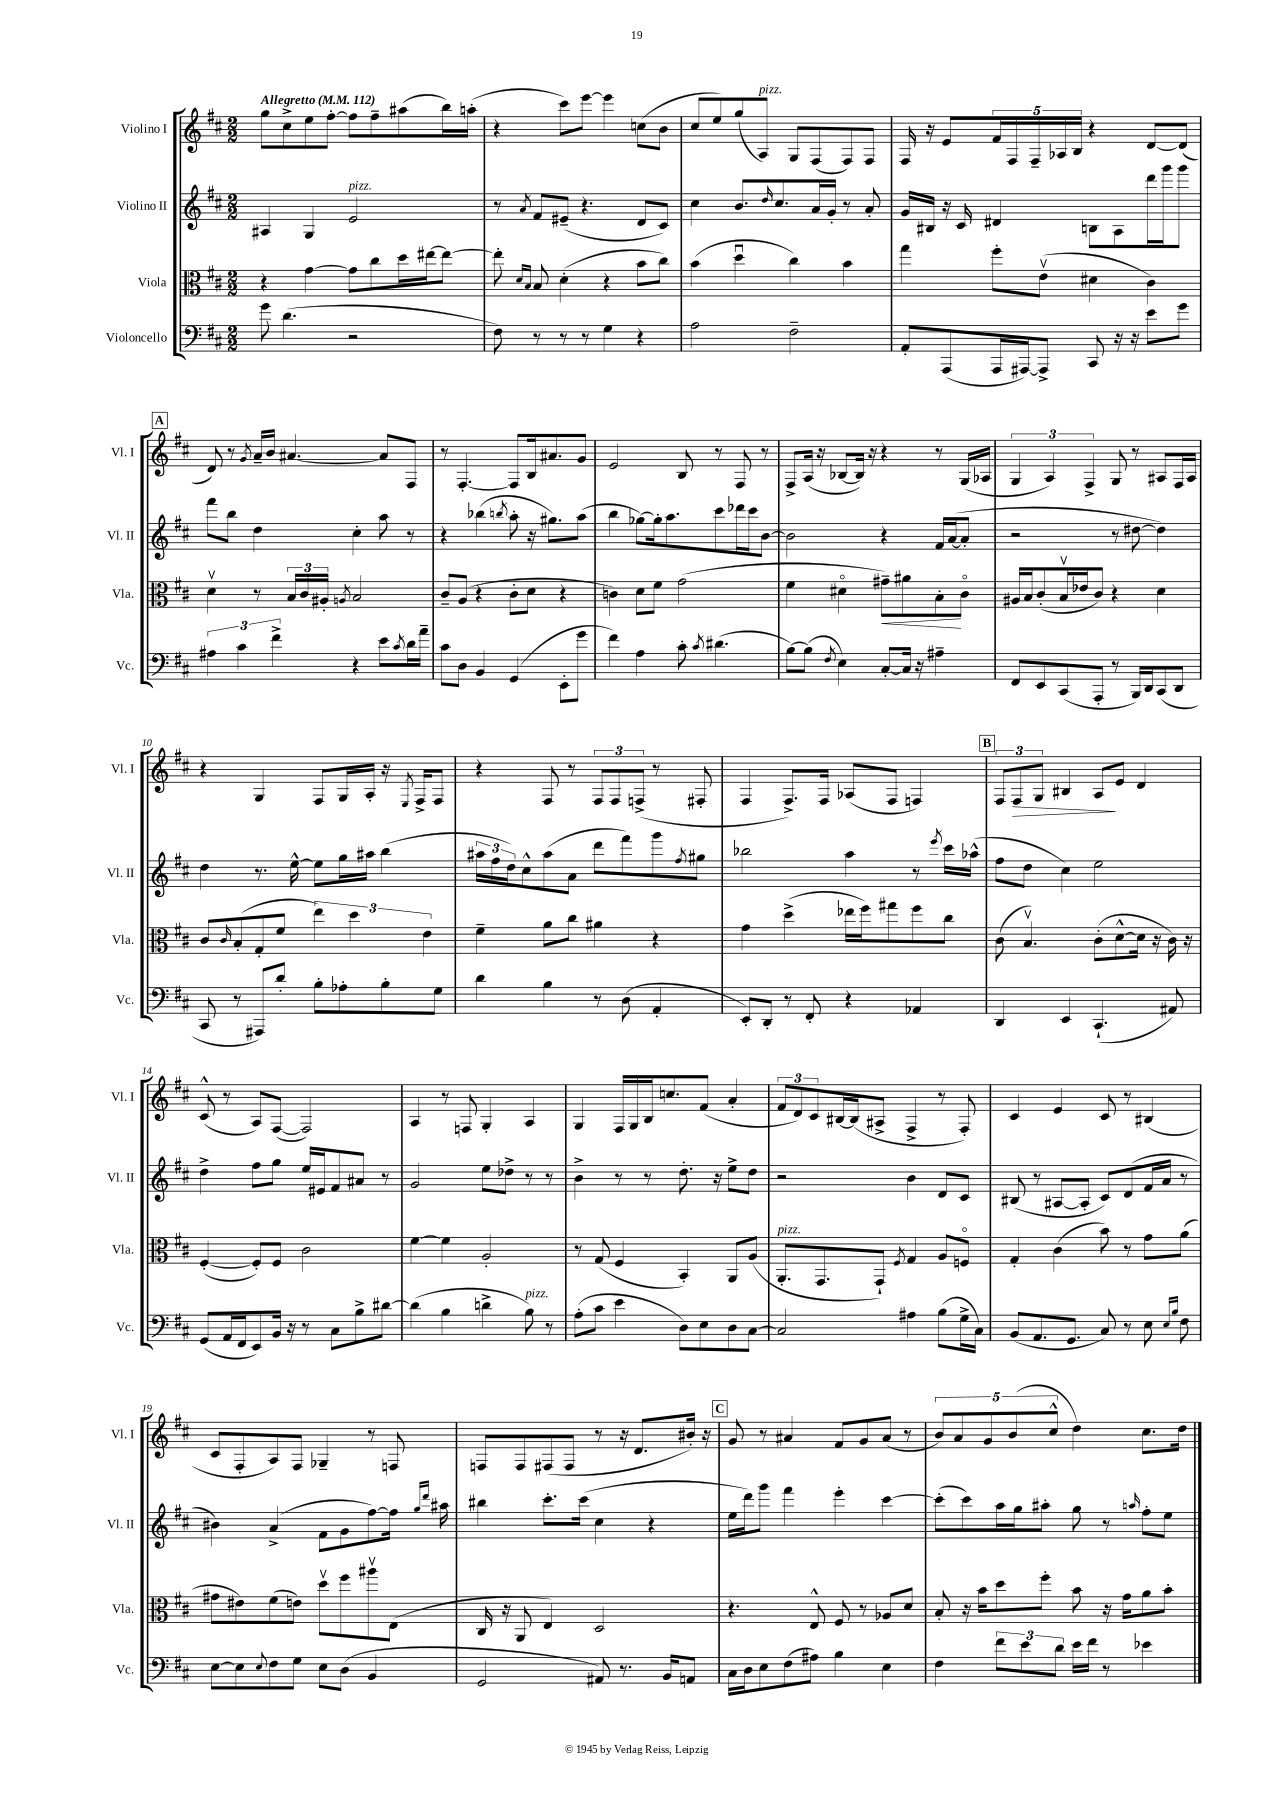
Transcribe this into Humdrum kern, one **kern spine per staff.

**kern	**kern	**dynam	**kern	**kern	**dynam
*part4	*part3	*part3	*part2	*part1	*part1
*staff4	*staff3	*staff3	*staff2	*staff1	*staff1
*I"Violoncello	*I"Viola	*	*I"Violino II	*I"Violino I	*
*I'Vc.	*I'Vla.	*	*I'Vl. II	*I'Vl. I	*
*clefF4	*clefC3	*	*clefG2	*clefG2	*
*k[f#c#]	*k[f#c#]	*	*k[f#c#]	*k[f#c#]	*
*M2/2	*M2/2	*	*M2/2	*M2/2	*
*MM112	*MM112	*	*MM112	*MM112	*
=1	=1	=1	=1	=1	=1
!	!	!	!	!LO:TX:a:B:t=Allegretto	!
8g\	4r	.	4A#X/	8gg\L	.
(4.d\	.	.	.	8cc#^\	.
.	[4g\	.	4G/	8ee\	.
.	.	.	.	[8ff#'\J	.
!	!	!	!LO:TX:a:i:t=pizz.	!	!
2r	8g\L]	.	2e/	8ff#\L]	.
.	8cc#\	.	.	8ff#~\	.
.	16dd\L	.	.	(8aa#X\	.
.	[16ee#X\J	.	.	.	.
.	8ee#\J_	.	.	16bb\L)	.
.	.	.	.	(16aan'\JJ	.
=2	=2	=2	=2	=2	=2
8F#\)	8ee#'\]	.	8r	4r	.
.	16qqd/LL	.	.	.	.
.	16qqB/JJ	.	8qa/	.	.
8r	8B/	.	8f#/L	.	.
8r	(4d'\	.	(8e#X~/J	8ccc#\L)	.
8r	.	.	4.r	[8eee\J	.
4G\	4r	.	.	4eee\]	.
4r	8b\L	.	8d/L	(8ccn\L	.
.	8cc#\J)	.	8c#/J)	8b\J	.
=3	=3	=3	=3	=3	=3
2A\	(4b\	.	4cc#\	8cc#/L	.
.	.	.	.	8ee/)	.
.	4ddu\	.	8.b/L	(8gg/	.
!	!	!	!	!LO:TX:a:i:t=pizz.	!
.	.	.	.	8A/J)	.
.	.	.	16qqdd/	.	.
.	.	.	8.cc#/	.	.
2F#~\	4cc#\)	.	.	8G/L	.
.	.	.	16a/L	(8F#/	.
.	.	.	16g'/JJ	.	.
.	4b\	.	8r	8F#/)	.
.	.	.	8a'/	8F#/J	.
=4	=4	=4	=4	=4	=4
8AA'/L	4gg\	.	16g/LL	16F#/	.
.	.	.	16B#X/JJ	16r	.
(8AAA/	.	.	16r	8e/L	.
.	.	.	16c#/	.	.
16AAA/L	8ff#'\L	.	4d#X/	20f#/L	.
.	.	.	.	20F#/	.
[16AAA#X/J)	.	.	.	.	.
.	.	.	.	20F#~/	.
8AAA#^/J]	(8ev\J	.	.	.	.
.	.	.	.	20A-X/	.
.	.	.	.	20B/JJ	.
8CC#/	4d#X\	.	8Bn\L	4r	.
16r	.	.	8A\	.	.
16r	.	.	.	.	.
8e\L	4c#\)	.	16ddd\L	[8d/L	.
.	.	.	16ggg\J	.	.
8g\J	.	.	8ggg\J	(8d/J]	.
!!LO:LB:g=z
!!LO:REH:place=s1:t=A
=5	=5	=5	=5	=5	=5
6A#X\	4dv\	.	8fff#\L	8d/)	.
.	.	.	8bb\J	8r	.
6c#\	.	.	.	.	.
.	.	.	.	8qg/	.
.	8r	.	4dd\	16a~/LL	.
.	.	.	.	16b/JJ	.
6f#^\	.	.	.	.	.
.	24B/LL	.	.	[4.a#X/	.
.	24c#/	.	.	.	.
.	24A#X'/JJ	.	.	.	.
.	8qAn/	.	.	.	.
4r	2B/	.	4cc#'\	.	.
8e\L	.	.	8aa\	8a#/L]	.
8qc#/	.	.	.	.	.
16d\L	.	.	8r	8F#/J	.
16a~\JJ	.	.	.	.	.
=6	=6	=6	=6	=6	=6
8c#\L	8c#~/L	.	4r	8r	.
8D\J	(8A/J	.	.	[4.F#'/	.
4BB/	4r	.	(4bb-X\	.	.
.	.	.	8qbbn/	.	.
(4GG/	8c#'\L	.	8aa'\	8F#/L]	.
.	8d\J	.	16r	16B/k	.
.	.	.	8.gg#X\L)	8.a#X/	.
8EE'\L	4r	.	.	.	.
8g\J	.	.	(8aa\J	8g/J	.
=7	=7	=7	=7	=7	=7
4f#\)	4cn\)	.	4bb\	2e/	.
4A\	8d\L	.	[8gg-X\L)	.	.
.	8f#\J	.	16gg-'\k]	.	.
.	.	.	8.aa\	.	.
8c#'\	(2g\	.	.	8B/	.
8qc#/	.	.	.	.	.
(4.d#X\	.	.	8ccc#\	8r	.
.	.	.	16ddd-X\L	8F#/	.
.	.	.	16ccc#\J	.	.
.	.	.	[8b\J	8r	.
=8	=8	=8	=8	=8	=8
[8B\L)	4f#\	.	2b\]	8F#^/L	.
(8B\J]	.	.	.	(16A/Jk	.
.	.	.	.	16r	.
8qF#/	.	.	.	.	.
4E\)	4d#X\	.	.	[8B-X/L	.
.	.	.	.	16B-/Jk])	.
.	.	.	.	16r	.
!	!	!LO:HP:b	!	!	!
[8C#'/L	8g#X~\L)	<	4r	4r	.
16C#/Jk]	8a#X\	.	.	.	.
16r	.	.	.	.	.
4A#X~\	8B'\	.	16f#/LL	8r	.
.	.	.	([16a/J	.	.
.	8c#\J	[	8a'/J]	(16G/LL	.
.	.	.	.	16A-X/JJ	.
=9	=9	=9	=9	=9	=9
8FF#/L	16A#X/LL	.	2r	6G/	.
.	16B/J	.	.	.	.
8EE/	(8c#'/	.	.	.	.
.	.	.	.	6A/)	.
(8CC#/	16Bv/L	.	.	.	.
.	16e-X/J	.	.	.	.
.	.	.	.	6F#^/	.
8AAA'/J	8c#/J)	.	.	.	.
8r	4r	.	8r	8G/	.
16BBB/LL)	.	.	[8dd#X\	8r	.
16DD/J	.	.	.	.	.
(8CC#/	4d\	.	4dd#\])	8A#X/L	.
8DD/J	.	.	.	16F#/L	.
.	.	.	.	16A#/JJ	.
!!LO:LB:g=z
=10	=10	=10	=10	=10	=10
8CC#/	8c#/L	.	4dd\	4r	.
.	16qqc#/	.	.	.	.
8r	(8B'/	.	.	.	.
8AAA#X/L)	8G'/	.	8.r	4G/	.
8d'/J	8f#/J	.	.	.	.
.	.	.	[16ee^^\	.	.
8B'\L	6ee\)	.	8ee\L]	8F#/L	.
8A-X'\	.	.	16gg\L	16G/L	.
.	6dd\	.	.	.	.
.	.	.	16aa#X\JJ	16A'/JJ	.
8B'\	.	.	(4bb\	16r	.
.	.	.	.	8qE/	.
.	.	.	.	16F#^/KL	.
.	6e\	.	.	.	.
8G\J	.	.	.	8F#/J	.
=11	=11	=11	=11	=11	=11
4d\	4f#~\	.	24aa#X\LL	4r	.
.	.	.	24ff#\	.	.
.	.	.	24dd\J)	.	.
.	.	.	8cc#^^\	.	.
4B\	8a\L	.	(8aa#\	8F#/	.
.	8cc#\J	.	8a\J	8r	.
8r	4a#X\	.	8ddd\L	12F#/L	.
.	.	.	.	12F#/	.
(8D\	.	.	8fff#\)	.	.
.	.	.	.	(12Fn^/J	.
4AA'/	4r	.	8ggg\	8r	.
.	.	.	8qff#/	.	.
.	.	.	8gg#X\J	8F#X'/	.
=12	=12	=12	=12	=12	=12
8EE'/L)	4g\	.	2bb-X\	4F#/	.
8DD'/J	.	.	.	.	.
8r	(4dd^\	.	.	8.F#^/L)	.
8FF#'/	.	.	.	.	.
.	.	.	.	16F#/Jk	.
4r	16ee-X\LL	.	4aa\	(8A-X/L	.
.	16ff#\J)	.	.	.	.
.	8gg#X\	.	.	8F#/J	.
4AA-X/	8ff#\	.	8r	4Fn/)	.
.	.	.	8qeee/	.	.
.	8cc#\J	.	16ccc#\LL	.	.
.	.	.	(16aa-X^^\JJ	.	.
!!LO:REH:place=s1:t=B
=13	=13	=13	=13	=13	=13
4DD/	(8c#\	.	8ff#\L	12F#/L	.
!	!	!	!	!	!LO:HP:b
.	.	.	.	12F#/	>
.	4.Bv/)	.	8dd\J	.	.
.	.	.	.	12G/J	.
4EE/	.	.	4cc#\)	4B#X/	.
(4.CC#`/	(8c#'\L	.	2ee\	8A/L	.
.	[8d^^\	.	.	8e/J	]
.	16d\Jk]	.	.	4d/	.
.	16r	.	.	.	.
8AA#X/)	16c#\)	.	.	.	.
.	16r	.	.	.	.
!!LO:LB:g=z
=14	=14	=14	=14	=14	=14
(8GG/L	([4F#'/	.	4dd^\	(8c#^^/	.
16AA/L	.	.	.	8r	.
16FF#/J	.	.	.	.	.
8EE/)	8F#'/L])	.	8ff#\L	8A/L)	.
16BB/Jk	8F#/J	.	8gg\J	([8F#/J	.
16r	.	.	.	.	.
8r	2c#\	.	16ee/LL	2F#/])	.
.	.	.	16e#X/J	.	.
8C#\L	.	.	8f#/	.	.
8B^\	.	.	8a#X/J	.	.
[8d#X\J	.	.	8r	.	.
=15	=15	=15	=15	=15	=15
(4d#\]	[4f#\	.	2g/	4A/	.
4B\	4f#\]	.	.	8r	.
.	.	.	.	8Fn/	.
4dn^\	2A'/	.	8ee\L	4G'/	.
.	.	.	8dd-X^\J	.	.
!LO:TX:a:i:t=pizz.	!	!	!	!	!
8B\)	.	.	8r	4A/	.
8r	.	.	8r	.	.
=16	=16	=16	=16	=16	=16
(8A'\L	8r	.	4b^\	4G/	.
8c#\J	(8G/	.	.	.	.
4e\	4F#/	.	8r	16F#/LL	.
.	.	.	.	16G/	.
.	.	.	8r	16B/J	.
.	.	.	.	8.ccn/	.
8D\L)	4BB'/)	.	8.dd'\	.	.
8E\	.	.	.	(8f#/J	.
.	.	.	16r	.	.
8D\	8AA/L	.	8ee^\L	4a'/	.
[8C#\J	(8A/J	.	8dd\J	.	.
=17	=17	=17	=17	=17	=17
!	!LO:TX:a:i:t=pizz.	!	!	!	!
2C#/]	8.AA'/L	.	2r	12f#/L	.
.	.	.	.	12d/)	.
.	.	.	.	12c#/	.
.	8.GG/	.	.	.	.
.	.	.	.	[16B#X/L	.
.	.	.	.	(16B#/J]	.
.	8GG`/J)	.	.	8A#X^/J	.
.	8qF#/	.	.	.	.
4A#X\	4G/	.	4b\	4F#^/	.
(8B\L	8A/L	.	8d/L	8r	.
16G^\L	8Fn/J	.	8c#/J	8F#'/)	.
16C#\JJ)	.	.	.	.	.
=18	=18	=18	=18	=18	=18
(8BB/L	4G'/	.	(8B#X/	4c#/	.
8.AA/	.	.	8r	.	.
.	(4c#\	.	[8A#X/L	4e/	.
8.GG/J	.	.	.	.	.
.	.	.	8A#'/J]	.	.
8C#/)	8b\)	.	8c#/L)	8c#/	.
8r	8r	.	(8d/	8r	.
8E\	8g\L	.	16f#/L	(4B#X/	.
.	.	.	16a/JJ	.	.
16qqE/LL	.	.	.	.	.
16qqB/JJ	.	.	.	.	.
8F#\	(8a\J	.	8r	.	.
!!LO:LB:g=z
=19	=19	=19	=19	=19	=19
[8E\L	8g#X\L	.	4b#X\)	8c#/L	.
8E\]	8e#X\)	.	.	8F#'/	.
8qqE/	.	.	.	.	.
8F#\	(8f#\	.	(4a^/	8A/)	.
8G\J	8en\J)	.	.	8F#/J	.
8E\L	8ddv\L	.	8f#\L	4G-X~/	.
(8D\J	8ff#\	.	8g\	.	.
4BB/	8aa#Xv\	.	[8ff#\)	8r	.
.	(8E\J	.	16ff#\Jk]	8Fn/	.
.	.	.	16qqgg/LL	.	.
.	.	.	16qqddd/JJ	.	.
.	.	.	16aa#X\	.	.
=20	=20	=20	=20	=20	=20
2GG/	16C#/	.	4bb#X\	8Fn/L	.
.	16r	.	.	.	.
.	8AA/	.	.	8F/	.
.	4E/)	.	8.ccc#'\L	(8F#X/	.
.	.	.	.	8F#/J	.
.	.	.	(16ccc#\Jk	.	.
8AA#X/)	2D/	.	4cc#\	8r	.
8.r	.	.	.	16r	.
.	.	.	.	8.d/L	.
.	.	.	4r	.	.
16BB/KL	.	.	.	.	.
8AAn/J	.	.	.	16b#X'/Jk)	.
.	.	.	.	16r	.
!!LO:REH:place=s1:t=C
=21	=21	=21	=21	=21	=21
16C#\LL	4.r	.	16ee\LL	8g/	.
16D\J	.	.	16ddd\J)	.	.
8E\	.	.	8ggg\J	8r	.
(8F#\	.	.	4fff#\	4a#X/	.
8A#X\J)	8E^^/	.	.	.	.
4B\	8F#/	.	4eee'\	8f#/L	.
.	8r	.	.	8g/	.
4E\	8A-X/L	.	[4ccc#\	(8a#/J	.
.	8d/J	.	.	8r	.
=22	=22	=22	=22	=22	=22
4F#\	8B'/	.	(8ccc#'\L]	10b/L)	.
.	.	.	.	10a/	.
.	16r	.	8ccc#\)	.	.
.	16b\KL	.	.	.	.
.	.	.	.	10g/	.
12f#\L	8dd\	.	16aa\L	.	.
.	.	.	.	(10b/	.
.	.	.	16gg\J	.	.
12e\	.	.	.	.	.
.	8ff#'\J	.	8aa#X'\J	.	.
.	.	.	.	10cc#^^/J	.
12d\J	.	.	.	.	.
16e\LL	8b\	.	8gg\	4dd\)	.
16f#\JJ	.	.	.	.	.
8r	16r	.	8r	.	.
.	16g\KL	.	.	.	.
.	.	.	16qqaan/	.	.
4e-X\	8a\	.	8ff#'\L	8.cc#\L	.
.	8b'\J	.	8ee\J	.	.
.	.	.	.	16dd\Jk	.
==	==	==	==	==	==
*-	*-	*-	*-	*-	*-
